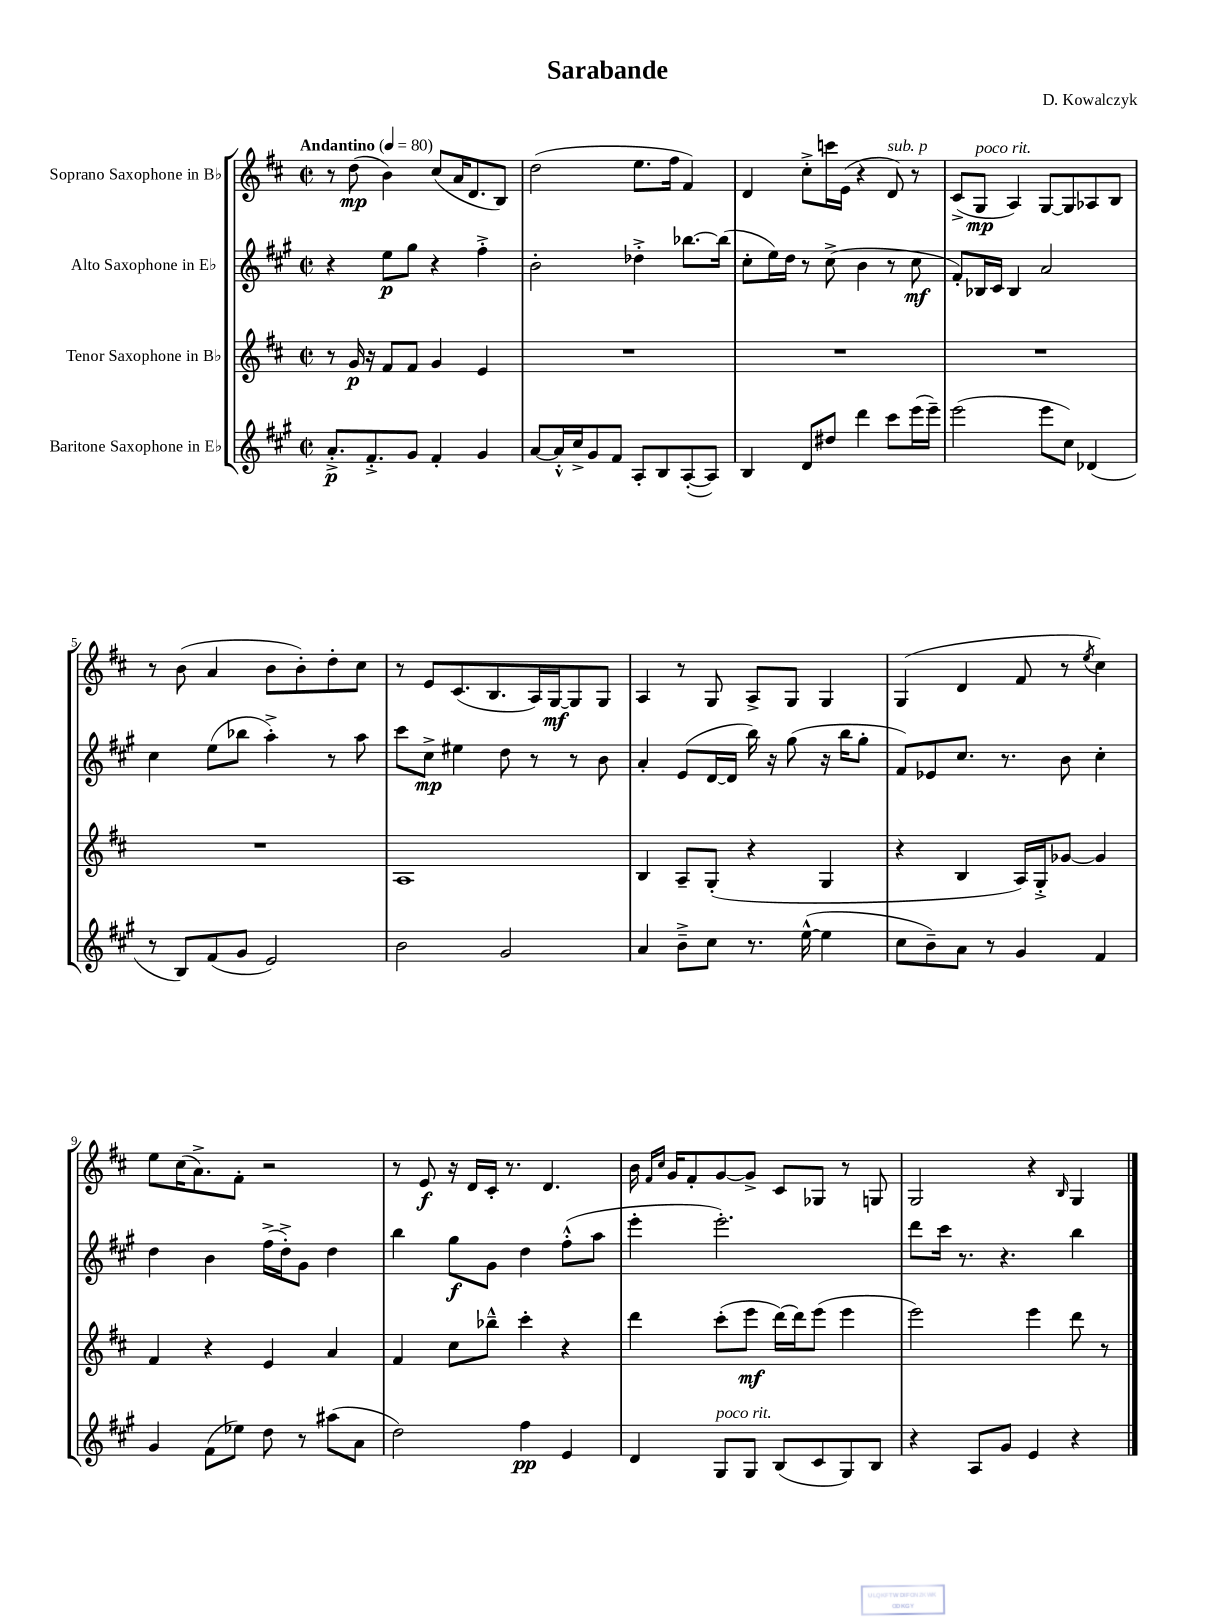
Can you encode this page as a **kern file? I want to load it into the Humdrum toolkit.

**kern	**dynam	**kern	**dynam	**kern	**dynam	**kern	**dynam
*part4	*part4	*part3	*part3	*part2	*part2	*part1	*part1
*staff4	*staff4	*staff3	*staff3	*staff2	*staff2	*staff1	*staff1
*I"Baritone Saxophone in E♭	*	*I"Tenor Saxophone in B♭	*	*I"Alto Saxophone in E♭	*	*I"Soprano Saxophone in B♭	*
*clefG2	*	*clefG2	*	*clefG2	*	*clefG2	*
*k[f#c#g#]	*	*k[f#c#]	*	*k[f#c#g#]	*	*k[f#c#]	*
*M2/2	*	*M2/2	*	*M2/2	*	*M2/2	*
*met(c|)	*	*met(c|)	*	*met(c|)	*	*met(c|)	*
*MM80	*	*MM80	*	*MM80	*	*MM80	*
=1	=1	=1	=1	=1	=1	=1	=1
!	!	!	!	!	!	!LO:TX:a:B:t=Andantino	!
8.a'^/L	p	8r	.	4r	.	8r	.
.	.	16g/	p	.	.	(8dd\	mp
8.f#'^/	.	16r	.	.	.	.	.
.	.	8f#/L	.	8ee\L	p	4b\)	.
8g#/J	.	8f#/J	.	8gg#\J	.	.	.
4f#'/	.	4g/	.	4r	.	(8cc#/L	.
.	.	.	.	.	.	16a/K	.
.	.	.	.	.	.	8.d/	.
4g#/	.	4e/	.	4ff#'^\	.	.	.
.	.	.	.	.	.	8B/J)	.
=2	=2	=2	=2	=2	=2	=2	=2
[8a/L	.	1r	.	2b'\	.	(2dd\	.
16a'^^/L]	.	.	.	.	.	.	.
16cc#^/J	.	.	.	.	.	.	.
8g#/	.	.	.	.	.	.	.
8f#/J	.	.	.	.	.	.	.
8A'/L	.	.	.	4dd-X'^\	.	8.ee\L	.
8B/	.	.	.	.	.	.	.
.	.	.	.	.	.	16ff#\Jk	.
([8A'/	.	.	.	[8.bb-X\L	.	4f#/)	.
8A/J])	.	.	.	.	.	.	.
.	.	.	.	(16bb-\Jk]	.	.	.
=3	=3	=3	=3	=3	=3	=3	=3
4B/	.	1r	.	8cc#'\L	.	4d/	.
.	.	.	.	16ee\L)	.	.	.
.	.	.	.	16dd\JJ	.	.	.
8d/L	.	.	.	8r	.	8cc#'^\L	.
8dd#X/J	.	.	.	(8cc#^\	.	16cccn\L	.
.	.	.	.	.	.	(16e\JJ	.
4ddd\	.	.	.	4b\	.	4r	.
!	!	!	!	!	!	!LO:TX:a:i:t=sub. p	!
8ccc#\L	.	.	.	8r	.	8d/)	.
(16eee\L	.	.	.	8cc#\	mf	8r	.
16eee~\JJ)	.	.	.	.	.	.	.
=4	=4	=4	=4	=4	=4	=4	=4
(2eee\	.	1r	.	8f#'/L)	.	(8c#^/L	.
!	!	!	!	!	!	!LO:TX:a:i:t=poco rit.	!
.	.	.	.	16B-X/L	.	8G/J	mp
.	.	.	.	16c#/JJ	.	.	.
.	.	.	.	4B-/	.	4A/)	.
8eee\L	.	.	.	2a/	.	[8G/L	.
8cc#\J)	.	.	.	.	.	8G/]	.
(4d-X/	.	.	.	.	.	8A-X/	.
.	.	.	.	.	.	8B/J	.
!!LO:LB:g=z
=5	=5	=5	=5	=5	=5	=5	=5
8r	.	1r	.	4cc#\	.	8r	.
8B/L)	.	.	.	.	.	(8b\	.
(8f#/	.	.	.	(8ee\L	.	4a/	.
8g#/J	.	.	.	8bb-X\J	.	.	.
2e/)	.	.	.	4aa'^\)	.	8b\L	.
.	.	.	.	.	.	8b'\)	.
.	.	.	.	8r	.	8dd'\	.
.	.	.	.	8aa\	.	8cc#\J	.
=6	=6	=6	=6	=6	=6	=6	=6
2b\	.	1A	.	8ccc#\L	.	8r	.
.	.	.	.	8cc#^\J	mp	8e/L	.
.	.	.	.	4ee#X\	.	(8.c#/	.
.	.	.	.	.	.	8.B/	.
2g#/	.	.	.	8dd\	.	.	.
.	.	.	.	8r	.	16A/L)	.
.	.	.	.	.	.	[16G/J	mf
.	.	.	.	8r	.	8G/]	.
.	.	.	.	8b\	.	8G/J	.
=7	=7	=7	=7	=7	=7	=7	=7
4a/	.	4B/	.	4a'/	.	4A/	.
8b~^\L	.	8A~/L	.	(8e/L	.	8r	.
8cc#\J	.	(8G'/J	.	[16d/L	.	8G/	.
.	.	.	.	16d/JJ]	.	.	.
8.r	.	4r	.	16bb\)	.	8A^/L	.
.	.	.	.	16r	.	.	.
.	.	.	.	(8gg#\	.	8G/J	.
([16ee^^\	.	.	.	.	.	.	.
4ee\]	.	4G/	.	16r	.	4G/	.
.	.	.	.	16bb\KL	.	.	.
.	.	.	.	8gg#'\J	.	.	.
=8	=8	=8	=8	=8	=8	=8	=8
8cc#\L	.	4r	.	8f#/L)	.	(4G/	.
8b~\)	.	.	.	8e-X/	.	.	.
8a\J	.	4B/	.	8.cc#/J	.	4d/	.
8r	.	.	.	.	.	.	.
.	.	.	.	8.r	.	.	.
4g#/	.	16A/LL)	.	.	.	8f#/	.
.	.	16G'^/J	.	.	.	.	.
.	.	[8g-X/J	.	8b\	.	8r	.
.	.	.	.	.	.	8qee/	.
4f#/	.	4g-/]	.	4cc#'\	.	4cc#\)	.
!!LO:LB:g=z
=9	=9	=9	=9	=9	=9	=9	=9
4g#/	.	4f#/	.	4dd\	.	8ee\L	.
.	.	.	.	.	.	(16cc#\K	.
.	.	.	.	.	.	8.a^\)	.
(8f#\L	.	4r	.	4b\	.	.	.
8ee-X\J)	.	.	.	.	.	8f#'\J	.
8dd\	.	4e/	.	(16ff#^\LL	.	2r	.
.	.	.	.	16dd'^\J)	.	.	.
8r	.	.	.	8g#\J	.	.	.
(8aa#X\L	.	4a/	.	4dd\	.	.	.
8a\J	.	.	.	.	.	.	.
=10	=10	=10	=10	=10	=10	=10	=10
2dd\)	.	4f#/	.	4bb\	.	8r	.
.	.	.	.	.	.	8e/	f
.	.	8cc#\L	.	8gg#\L	f	16r	.
.	.	.	.	.	.	16d/LL	.
.	.	8bb-X~^^\J	.	8g#\J	.	16c#'/JJ	.
.	.	.	.	.	.	8.r	.
4ff#\	pp	4ccc#'\	.	4dd\	.	.	.
.	.	.	.	.	.	4.d/	.
4e/	.	4r	.	(8ff#'^^\L	.	.	.
.	.	.	.	8aa\J	.	.	.
=11	=11	=11	=11	=11	=11	=11	=11
4d/	.	4ddd\	.	4eee'\	.	16b\	.
.	.	.	.	.	.	16qqf#/LL	.
.	.	.	.	.	.	16qqcc#/JJ	.
.	.	.	.	.	.	16g/KL	.
.	.	.	.	.	.	8f#'/	.
!LO:TX:a:i:t=poco rit.	!	!	!	!	!	!	!
8G#/L	.	(8ccc#'\L	.	2.eee'\)	.	[8g/	.
8G#/J	.	8eee\J	mf	.	.	8g^/J]	.
(8B/L	.	[16ddd\LL)	.	.	.	8c#/L	.
.	.	16ddd\J]	.	.	.	.	.
8c#/	.	(8eee\J	.	.	.	8G-X/J	.
8G#/)	.	4eee\	.	.	.	8r	.
8B/J	.	.	.	.	.	8Gn/	.
=12	=12	=12	=12	=12	=12	=12	=12
4r	.	2eee\)	.	8ddd\L	.	2G/	.
.	.	.	.	16ccc#\Jk	.	.	.
.	.	.	.	8.r	.	.	.
8A/L	.	.	.	.	.	.	.
8g#/J	.	.	.	4.r	.	.	.
4e/	.	4eee\	.	.	.	4r	.
.	.	.	.	.	.	16qqB/	.
4r	.	8ddd\	.	4bb\	.	4G/	.
.	.	8r	.	.	.	.	.
==	==	==	==	==	==	==	==
*-	*-	*-	*-	*-	*-	*-	*-
